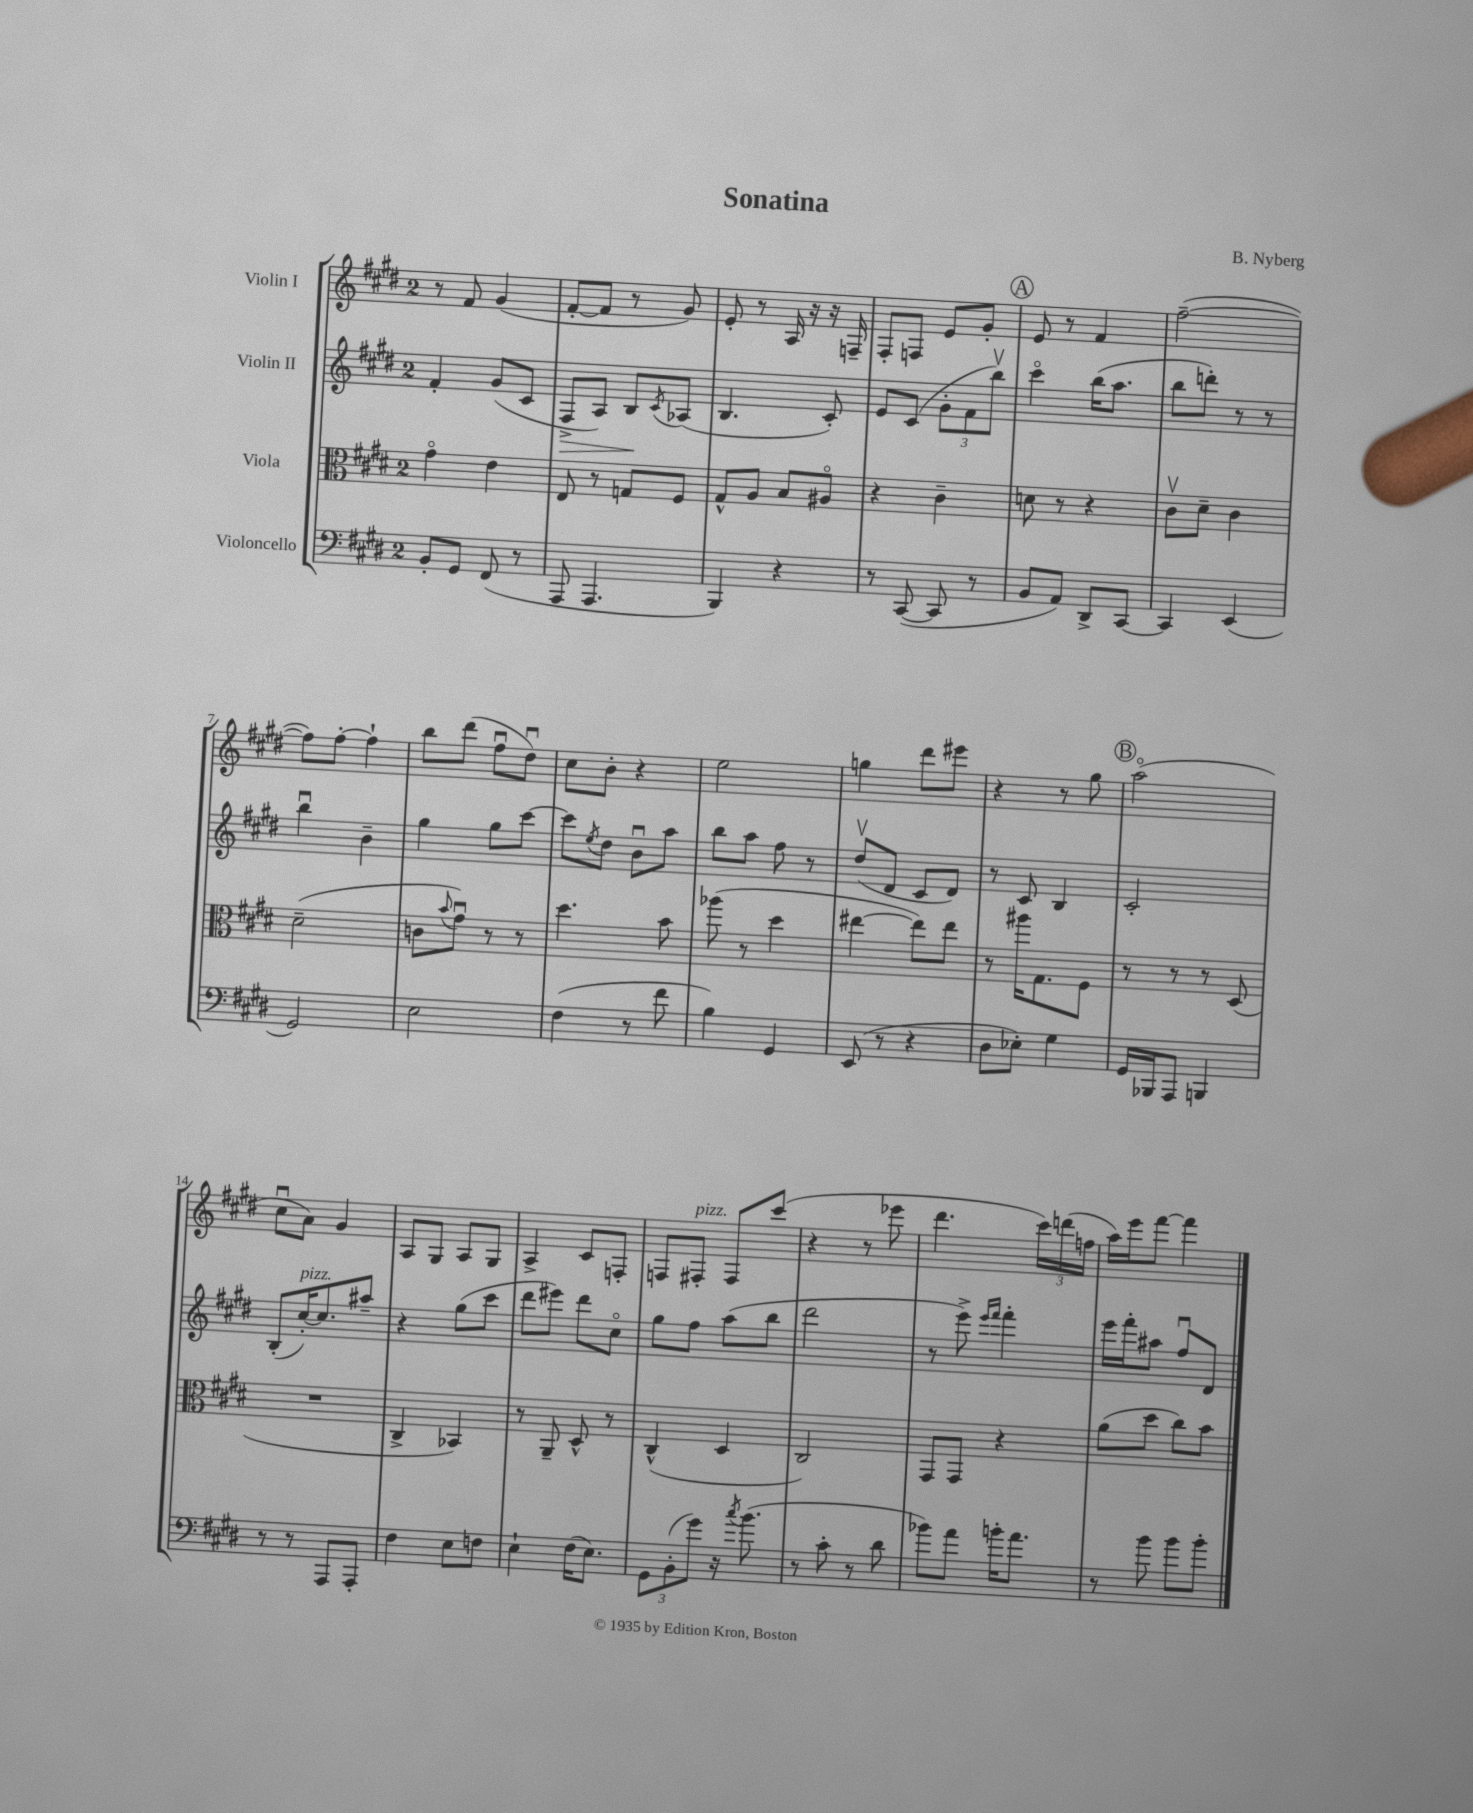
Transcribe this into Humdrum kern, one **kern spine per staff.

**kern	**kern	**kern	**dynam	**kern
*part4	*part3	*part2	*part2	*part1
*staff4	*staff3	*staff2	*staff2	*staff1
*I"Violoncello	*I"Viola	*I"Violin II	*	*I"Violin I
*clefF4	*clefC3	*clefG2	*	*clefG2
*k[f#c#g#d#]	*k[f#c#g#d#]	*k[f#c#g#d#]	*	*k[f#c#g#d#]
*M2/4	*M2/4	*M2/4	*	*M2/4
=1	=1	=1	=1	=1
8BB'/L	4g#\	4f#'/	.	8r
8GG#/J	.	.	.	8f#/
(8FF#/	4e\	(8g#/L	.	(4g#/
8r	.	8c#/J	.	.
=2	=2	=2	=2	=2
!	!	!	!LO:HP:b	!
8AAA/	8E/	8F#^/L	>	[8f#'/L
4.AAA/	8r	8A/J)	.	8f#/J]
.	8Gn/L	8B/L	.	8r
.	.	8qc#/	.	.
.	8F#/J	(8A-X/J	]	8g#/)
=3	=3	=3	=3	=3
4BBB/)	8G#^^/L	4.B/	.	8e'/
.	8A/J	.	.	8r
4r	8B/L	.	.	16A/
.	.	.	.	16r
.	8A#X/J	8c#'/)	.	16r
.	.	.	.	16Fn~/
=4	=4	=4	=4	=4
8r	4r	8e/L	.	8F#'/L
([8CC#/	.	(8c#/J	.	8Fn/J
8CC#/]	4c#~\	12g#'\L	.	8e/L
.	.	12f#\	.	.
8r	.	.	.	8g#'/J
.	.	12bbv\J)	.	.
!!LO:REH:place=s1:t=A
=5	=5	=5	=5	=5
8BB/L	8dn\	4ccc#\	.	8e/
8AA/J)	8r	.	.	8r
8DD#^/L	4r	(16bb\KL	.	4f#/
.	.	8.aa\J	.	.
[8CC#/J	.	.	.	.
=6	=6	=6	=6	=6
4CC#/]	8c#v\L	8bb\L	.	([2ff#~\
.	8d#~\J	8dddn'\J)	.	.
(4EE/	4c#\	8r	.	.
.	.	8r	.	.
!!LO:LB:g=z
=7	=7	=7	=7	=7
2GG#/)	(2d#~\	4bbu\	.	8ff#\L])
.	.	.	.	[8ff#'\J
.	.	4b~\	.	4ff#`\]
=8	=8	=8	=8	=8
2E\	8cn\L	4gg#\	.	8bb\L
.	8qqb/	.	.	.
.	8g#u\J)	.	.	(8ddd#\J
.	8r	8gg#\L	.	8ff#u\L
.	8r	[8ccc#\J	.	8dd#u\J)
=9	=9	=9	=9	=9
(4F#\	4.dd#\	8ccc#\L]	.	8cc#\L
.	.	8qee/	.	.
.	.	8dd#\J	.	8b'\J
8r	.	8bu\L	.	4r
8f#\	8b\	8aa\J	.	.
=10	=10	=10	=10	=10
4B\)	(8aa-X\	8bb\L	.	2ee\
.	8r	8aa\J	.	.
4GG#/	4dd#\	8ff#\	.	.
.	.	8r	.	.
=11	=11	=11	=11	=11
(8EE/	[4ee#X\	(8dd#v/L	.	4ggn\
8r	.	8d#/J	.	.
4r	8ee#\L])	8c#/L	.	8ddd#\L
.	8ee#\J	8d#/J)	.	8eee#X\J
=12	=12	=12	=12	=12
8D#\L	8r	8r	.	4r
8E-X'\J)	16aa#X\KL	8c#/	.	.
.	8.G#\	.	.	.
4G#\	.	4B/	.	8r
.	8F#\J	.	.	8gg#\
!!LO:REH:place=s1:t=B
=13	=13	=13	=13	=13
16GG#/LL	8r	2c#'/	.	(2aa\
16BBB-X/J	.	.	.	.
8AAA/J	8r	.	.	.
4BBBn/	8r	.	.	.
.	(8D#/	.	.	.
!!LO:LB:g=z
=14	=14	=14	=14	=14
8r	2r	(8B'/L	.	8cc#u\L
!	!	!LO:TX:a:i:t=pizz.	!	!
8r	.	[16cc#'/K)	.	8a\J)
.	.	8.cc#/]	.	.
8AAA/L	.	.	.	4g#/
8AAA'/J	.	8aa#X~/J	.	.
=15	=15	=15	=15	=15
4F#\	4C#^/	4r	.	8A/L
.	.	.	.	8G#/J
8E\L	4BB-X/)	(8gg#\L	.	8A/L
8Fn\J	.	8ccc#\J	.	8G#/J
=16	=16	=16	=16	=16
4E`\	8r	8ddd#\L	.	4A^/
.	8AA~/	8eee#X\J)	.	.
(16F#\KL	8D#^^/	8ddd#\L	.	8c#/L
8.E\J)	.	.	.	.
.	8r	8cc#\J	.	8Fn'/J
=17	=17	=17	=17	=17
12GG#\L	(4C#^^/	8gg#\L	.	8Fn/L
(12BB'\	.	.	.	.
!	!	!	!	!LO:TX:a:i:t=pizz.
.	.	8ff#\J	.	8F#X'/J
12g#\J)	.	.	.	.
16r	4D#/	(8aa\L	.	8F#/L
8qcc#/	.	.	.	.
(8.b\	.	.	.	.
.	.	8bb\J	.	(8ccc#/J
=18	=18	=18	=18	=18
8r	2C#/)	2ddd#\	.	4r
8c#'\	.	.	.	.
8r	.	.	.	8r
8d#\	.	.	.	8eee-X\
=19	=19	=19	=19	=19
8b-X\L)	8GG#/L	8r	.	4.ddd#\
8a\J	8GG#/J	8eee^\)	.	.
.	.	16qqeee/LL	.	.
.	.	16qqfff#/JJ	.	.
16bn'\KL	4r	4fff#'\	.	.
8.a\J	.	.	.	.
.	.	.	.	24ccc#\LL)
.	.	.	.	(24dddn\
.	.	.	.	24ffn\JJ
=20	=20	=20	=20	=20
8r	(8a\L	16eee\LL	.	16aa\LL)
.	.	16fff#'\J	.	16eee\J
8b\	8dd#\J	8aa#X\J	.	[8fff#\J
8b\L	8cc#\L)	8ff#u/L	.	4fff#\]
8b'\J	8b\J	8d#/J	.	.
==	==	==	==	==
*-	*-	*-	*-	*-
